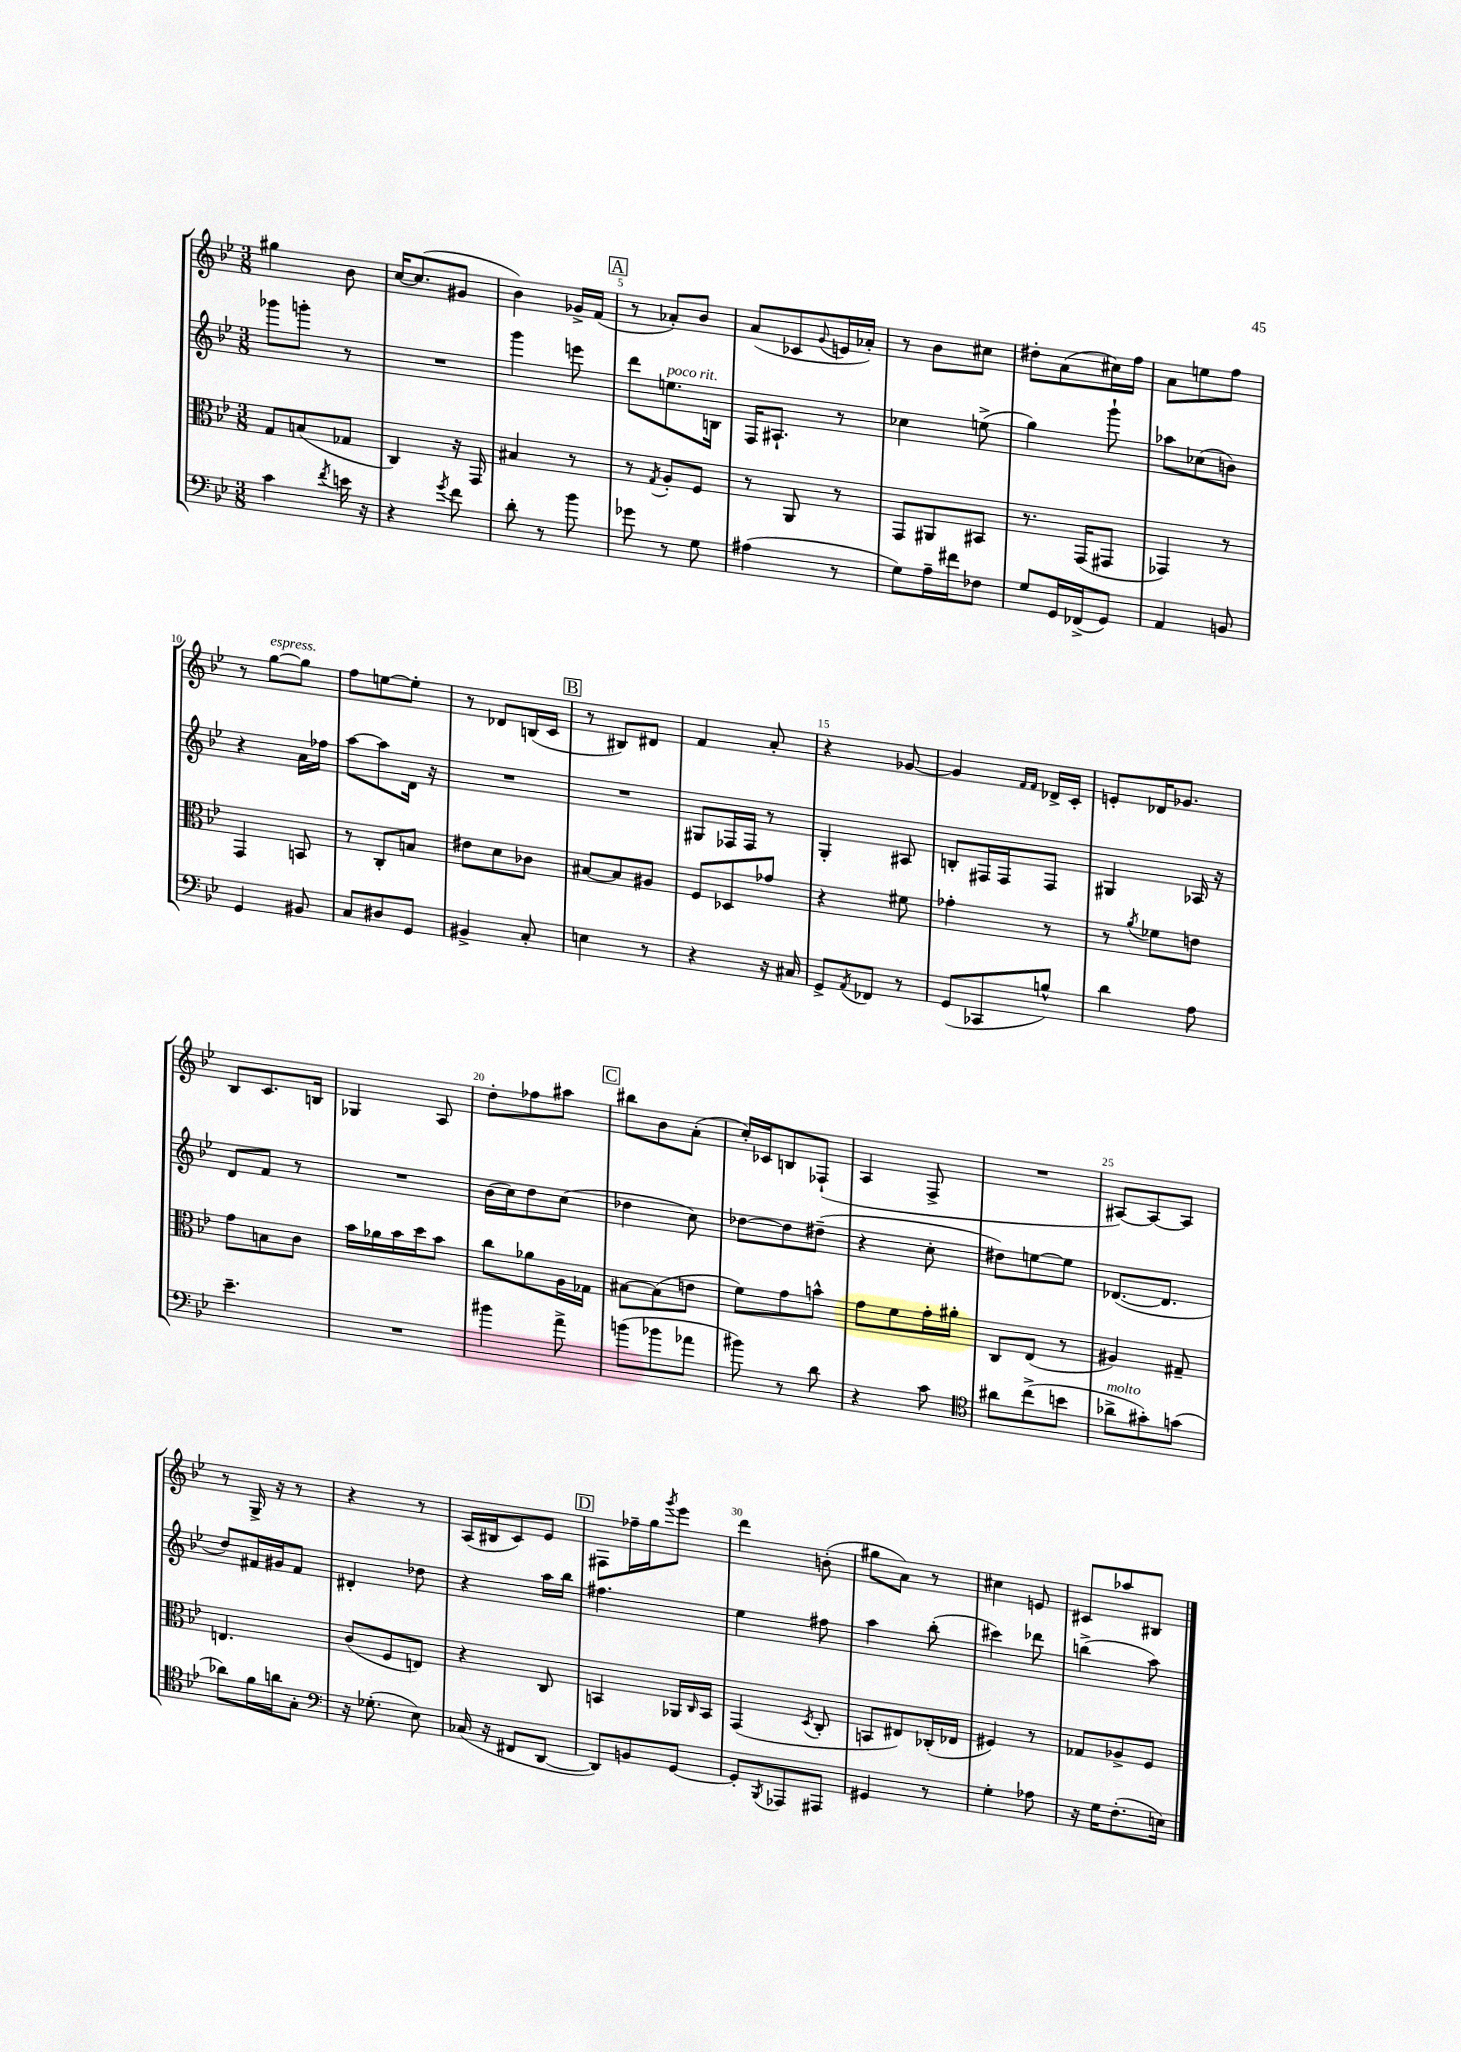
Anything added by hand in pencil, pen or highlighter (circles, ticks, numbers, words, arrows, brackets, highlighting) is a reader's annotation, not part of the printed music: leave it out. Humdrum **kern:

**kern	**kern	**kern	**kern
*staff4	*staff3	*staff2	*staff1
*clefF4	*clefC3	*clefG2	*clefG2
*k[b-e-]	*k[b-e-]	*k[b-e-]	*k[b-e-]
*M3/8	*M3/8	*M3/8	*M3/8
4c	8G	8ggg-	4gg#
.	(8B	8ggg'	.
8qf	.	.	.
16e	8G-	8r	8b-
16r	.	.	.
=	=	=	=
4r	4C)	4.r	[16cc
.	.	.	(8.cc]
8qg	.	.	.
8f	16r	.	8g#
.	16GG	.	.
=	=	=	=
8d'	4B#	4ggg	4b-)
8r	.	.	.
8b-	8r	8eee	16g-^
.	.	.	(16f
=	=	=	=
8g-	8r	8ddd	8r
.	8qG	.	.
8r	8A'	8.ee	8a-')
8G	8F	.	8b-
.	.	16B	.
=	=	=	=
(4A#	8r	16F	(8a
.	.	8.A#`	.
.	8AA	.	8c-
.	.	.	8qqg
8r	8r	8r	16e
.	.	.	16a-')
=	=	=	=
8G)	8GG	4cc-	8r
16A~	8AA#	.	8b-
16f#	.	.	.
8F-	8BB#	(8ee^	8cc#
=	=	=	=
8G	8.r	4gg)	8dd#'
16GG	.	.	(8a
(16FF-^	(16GG	.	.
8GG)	8GG#	8ggg`	16cc#)
.	.	.	16ff
=	=	=	=
4AA	4GG-)	8aa-	8a
.	.	(8cc-	8ee
8BB	8r	8b)	8ff
=	=	=	=
4GG	4GG	4r	8r
.	.	.	[8gg
8BB#	8BB	16a	8gg]
.	.	16ff-	.
=	=	=	=
8C	8r	[8aa	8ff
8D#	8C'	8aa]	[8ee
8GG	8B	16d	8ee']
.	.	16r	.
=	=	=	=
4BB#^	8e#	4.r	8r
.	8d	.	8d-
8C'	8c-	.	(16B
.	.	.	16c
=	=	=	=
4E	[8B#	4.r	8r
.	8B#]	.	8B#)
8r	8A#	.	8d#
=	=	=	=
4r	8F	8G#	4f
.	8D-	16F-	.
.	.	16F-	.
16r	8g-	8r	8a'
16C#	.	.	.
=	=	=	=
8GG^	4r	4G'	4r
8qAA	.	.	.
8FF-	.	.	.
8r	8f#	8A#	[8g-
=	=	=	=
(8GG	4g-'	8B'	4g-]
8CC-	.	16F#	.
.	.	16F#	.
.	.	.	16qqf
.	.	.	16qqf
8B^^)	8r	8F#	16d-^
.	.	.	16c'
=	=	=	=
4d	8r	4G#	8e'
.	8qa	.	.
.	8f-	.	16d-
.	.	.	8.g-
8A	8e	16A-	.
.	.	16r	.
=	=	=	=
4.e-~	8g	8d	8B-
.	8B	8f	8.c
.	8c	8r	.
.	.	.	16B
=	=	=	=
4.r	16b-	4.r	4G-
.	16a-	.	.
.	16b-	.	.
.	16dd	.	.
.	8b-	.	8A
=	=	=	=
4b#	8cc	(16b-	8dd'
.	.	16cc)	.
.	8a-	8dd	8ff-
8a^	16A	(8cc	8aa#
.	16G-	.	.
=	=	=	=
(8b	[8B#	4dd-	8bb#
8b-	(8B#]	.	8b-
8a-	8e	8cc)	(8a'
=	=	=	=
8b#)	8f)	[8dd-	16cc')
.	.	.	16c-
8r	8g	8dd-]	8B
8d	8b^^	(8dd#~	(8F-`
=	=	=	=
4r	8g	4r	4A
.	8f	.	.
8c	16g'	8cc'	8F^
.	16a#'	.	.
=	=	=	=
*clefC4	*	*	*
8a#	8C	8dd#)	4.r
(8cc^	(8E-	[8ee	.
8b	8r	8ee]	.
=	=	=	=
8a-^	4A#)	([8.d-	[8A#)
8g#')	.	.	8A#_
.	.	8.d-]	.
(8g	8G#~	.	8A#]
=	=	=	=
8a-)	4.E	8dd)	8r
16f	.	16f#	16G^
16a	.	16g#	16r
8G'	.	8f#	8r
=	=	=	=
*clefF4	*	*	*
16r	(8c	4d#'	4r
(8.G-'	.	.	.
.	8F	.	.
8E-)	8E)	8dd-	8r
=	=	=	=
(16C-	4r	4r	(16A
16r	.	.	16B#
8FF#	.	.	8c)
[8DD	8C	16aa	8e-
.	.	16bb-	.
=	=	=	=
8DD])	4BB	4.ff#	8F#
8BB	.	.	16ff-~
.	.	.	16gg
.	.	.	8qggg
[8GG	16AA-	.	8eee-
.	16qqC	.	.
.	16BB	.	.
=	=	=	=
8GG']	(4GG	4ee-	4ddd
8qBBB-	.	.	.
8AAA-	.	.	.
.	8qD	.	.
8AAA#	8C'	8ff#	(8b'
=	=	=	=
4GG#	8BB	4aa	8gg#
.	8E#)	.	8a)
8r	(16C-'	(8bb-'	8r
.	16E-	.	.
=	=	=	=
4G'	4F#)	4ccc#)	4cc#
8A-	8r	8ddd-	8e
=	=	=	=
16r	8G-	(4bb^	8c#
16G	.	.	.
(8.F'	8A-^	.	8aa-
.	8F	8aa)	8B#
16E)	.	.	.
==	==	==	==
*-	*-	*-	*-
